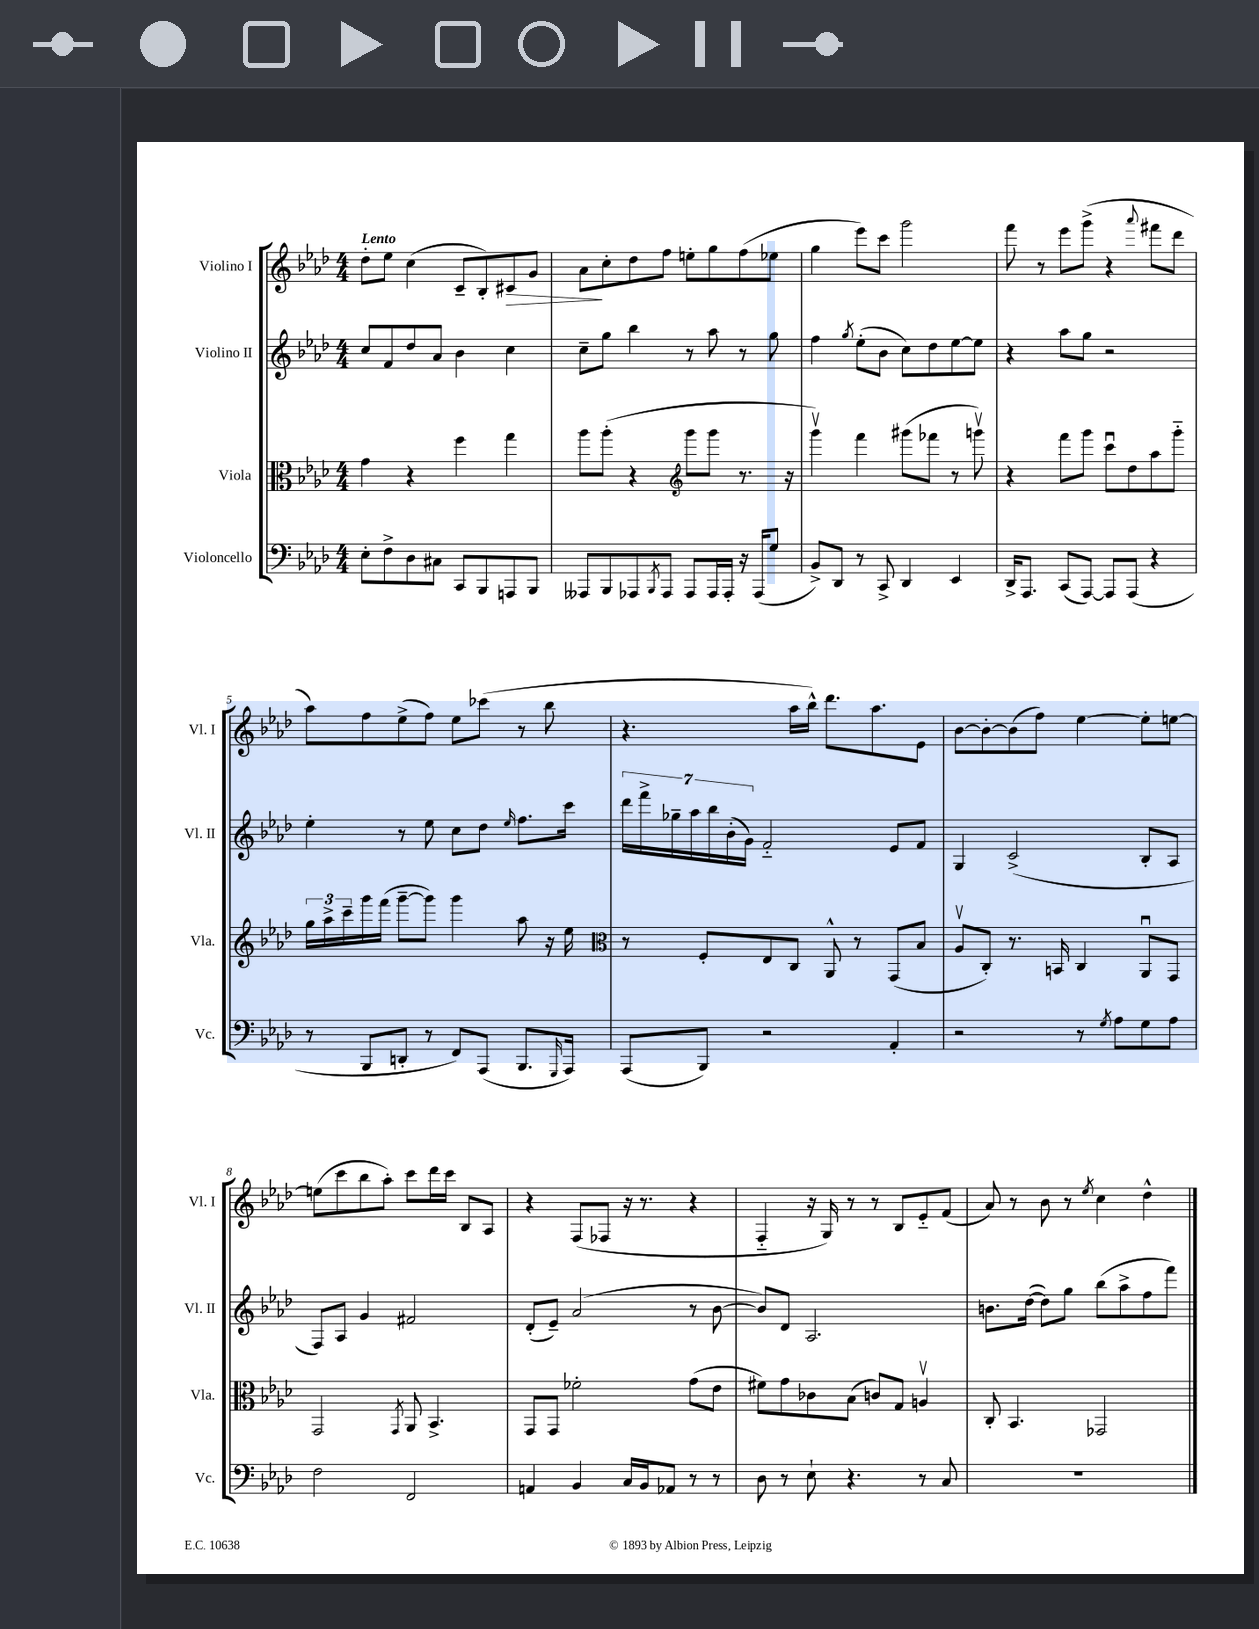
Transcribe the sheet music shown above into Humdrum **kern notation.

**kern	**kern	**kern	**kern	**dynam
*part4	*part3	*part2	*part1	*part1
*staff4	*staff3	*staff2	*staff1	*staff1
*I"Violoncello	*I"Viola	*I"Violino II	*I"Violino I	*
*I'Vc.	*I'Vla.	*I'Vl. II	*I'Vl. I	*
*clefF4	*clefC3	*clefG2	*clefG2	*
*k[b-e-a-d-]	*k[b-e-a-d-]	*k[b-e-a-d-]	*k[b-e-a-d-]	*
*M4/4	*M4/4	*M4/4	*M4/4	*
=1	=1	=1	=1	=1
!	!	!	!LO:TX:a:B:t=Lento	!
8E-'\L	4g\	8cc/L	8dd-'\L	.
8F^\	.	8f/	8ee-\J	.
8D-\	4r	8dd-/	(4cc\	.
8C#X\J	.	8a-/J	.	.
8CC/L	4ff\	4b-\	8c~/L	.
8BBB-/	.	.	8B-'/)	.
!	!	!	!	!LO:HP:b
8AAAn/	4gg\	4cc\	8c#X/	>
8BBB-/J	.	.	8g/J	.
=2	=2	=2	=2	=2
8AAA--X/L	8aa-\L	8cc~\L	8a-\L	.
8BBB-/	(8aa-'\J	8gg\J	8cc'\	]
8AAA-X/	4r	4bb-\	8dd-\	.
8qBBB-/	.	.	.	.
8AAA-/J	.	.	8ff\J	.
*	*clefG2	*	*	*
8AAA-/L	8ggg\L	8r	8een'\L	.
16AAA-/L	8ggg\J	8aa-\	8gg\	.
16AAA-'/JJ	.	.	.	.
16r	8.r	8r	(8ff\	.
(16AAA-/KL	.	.	.	.
8G/J	.	8gg\	8ee-X\J	.
.	16r	.	.	.
=3	=3	=3	=3	=3
8BB-^/L)	4gggv\)	4ff\	4gg\	.
8DD-/J	.	.	.	.
.	.	8qgg/	.	.
8r	4fff\	(8ee-'\L	8eee-\L)	.
8CC^/	.	8b-\J	8ccc\J	.
4DD-/	(8ggg#X\L	8cc\L)	2ggg\	.
.	8fff-X\J	8dd-\	.	.
4EE-/	8r	[8ee-\	.	.
.	8gggnv\)	8ee-\J]	.	.
=4	=4	=4	=4	=4
16DD-^/KL	4r	4r	8fff\	.
8.AAA-/J	.	.	.	.
.	.	.	8r	.
(8CC/L	8fff\L	8aa-\L	8eee-\L	.
[8AAA-/J)	8ggg\J	8gg\J	(8ggg^\J	.
8AAA-/L]	8cccu\L	2r	4r	.
(8AAA-/J	8dd-\	.	.	.
.	.	.	8qqaaa-/	.
4r	8aa-\	.	8fff#X\L	.
.	8ggg\J	.	8ddd-\J	.
!!LO:LB:g=z
=5	=5	=5	=5	=5
8r	24gg\LL	4ee-'\	8aa-\L)	.
.	24aa-^\	.	.	.
.	24ccc~\	.	.	.
8BBB-/L	16ggg\	.	8ff\	.
.	(16fff\JJ	.	.	.
8DDn'/J	[8ggg~\L	8r	(8ee-^\	.
8r	8ggg\J])	8ee-\	8ff\J)	.
8FF/L)	4ggg\	8cc\L	8ee-\L	.
(8AAA-/J	.	8dd-\J	(8ccc-X\J	.
.	.	16qqee-/	.	.
8.BBB-/L	8aa-\	8.ff\L	8r	.
.	16r	.	8bb-\	.
16qqGGG/	.	.	.	.
16AAA-/Jk)	16ee-\	16ccc\Jk	.	.
=6	=6	=6	=6	=6
*	*clefC3	*	*	*
(8AAA-/L	8r	28ddd-\LL	4.r	.
.	.	28fff^\	.	.
.	.	28gg-X~\	.	.
.	.	28aa-\	.	.
8BBB-/J)	8F'/L	.	.	.
.	.	28bb-\	.	.
.	.	(28b-'\	.	.
.	.	28g\JJ)	.	.
2r	8E-/	2f/	.	.
.	8C/J	.	16aa-\LL	.
.	.	.	16bb-^^\JJ)	.
.	8AA-^^/	.	8.ddd-\L	.
.	8r	.	.	.
.	.	.	8.aa-\	.
4AA-'/	(8GG/L	8e-/L	.	.
.	8B-/J	8f/J	8e-\J	.
=7	=7	=7	=7	=7
2r	8A-v/L	4G/	[8b-\L	.
.	8C'/J)	.	8b-'\_	.
.	8.r	(2c^/	(8b-\]	.
.	.	.	8ff\J)	.
.	16BBn/	.	.	.
8r	4C/	.	[4ee-\	.
8qG/	.	.	.	.
8A-\L	.	.	.	.
8G\	8AA-u/L	8B-'/L	8ee-'\L]	.
8A-\J	8GG/J	8A-/J	[8een\J	.
!!LO:LB:g=z
=8	=8	=8	=8	=8
2F\	2GG/	8F/L)	(8een\L]	.
.	.	8A-/J	8ccc\	.
.	.	4g/	8bb-\	.
.	.	.	8aa-'\J)	.
.	8qGG/	.	.	.
2FF/	8AA-/	2f#X/	8ccc\L	.
.	4.BB-^/	.	16ddd-\L	.
.	.	.	16ccc\JJ	.
.	.	.	8B-/L	.
.	.	.	8A-/J	.
=9	=9	=9	=9	=9
4AAn/	8GG/L	(8d-'/L	4r	.
.	8GG/J	8e-~/J)	.	.
4BB-/	2f-X'\	(2a-/	(8F/L	.
.	.	.	8F-X/J	.
16C/LL	.	.	16r	.
16BB-/J	.	.	8.r	.
8AA-X/J	.	.	.	.
8r	(8g\L	8r	4r	.
8r	8e-\J	[8b-\	.	.
=10	=10	=10	=10	=10
8D-\	8f#X\L)	8b-/L])	4F/	.
8r	8g\	8d-/J	.	.
8E-`\	8c-X\	2.A-/	16r	.
.	.	.	16G/)	.
4.r	(8B-\J	.	8r	.
.	8cn/L)	.	8r	.
.	8G/J	.	8B-/L	.
8r	4Anv/	.	8e-/	.
8C/	.	.	(8f/J	.
=11	=11	=11	=11	=11
1r	8C'/	8.bn\L	8a-/)	.
.	4.BB-/	.	8r	.
.	.	([16dd-\Jk	.	.
.	.	8dd-\L])	8b-\	.
.	.	8gg\J	8r	.
.	.	.	8qee-/	.
.	2GG-X/	(8bb-\L	4cc\	.
.	.	8aa-^\	.	.
.	.	8ff\	4dd-^^\	.
.	.	8fff\J)	.	.
==	==	==	==	==
*-	*-	*-	*-	*-
